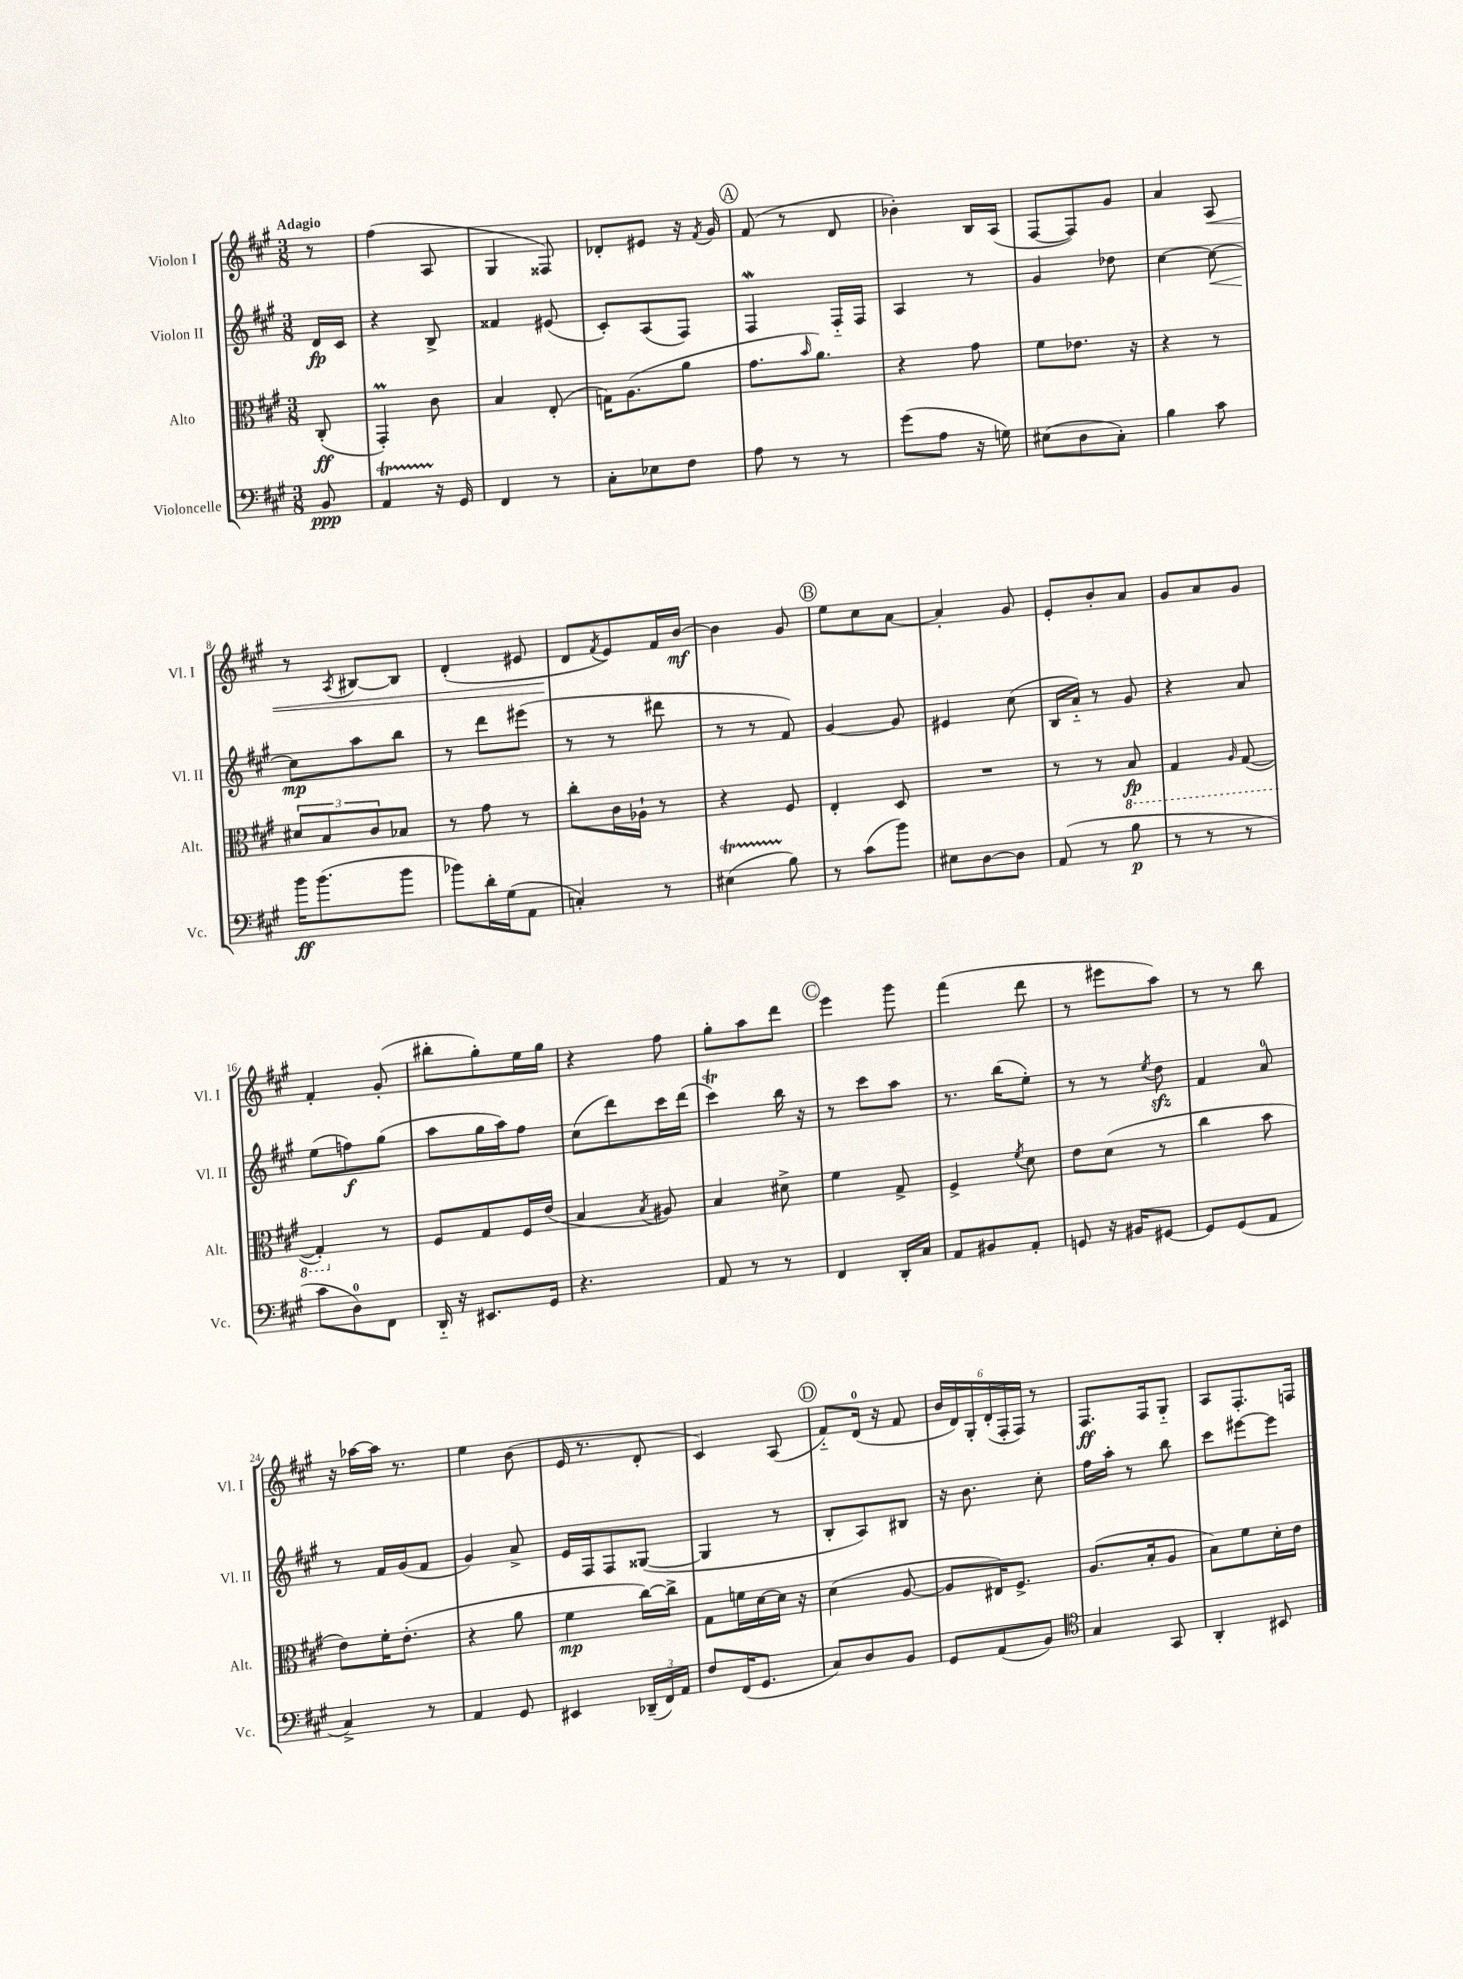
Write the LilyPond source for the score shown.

<<
\new StaffGroup <<
\new Staff = "s0" \with { instrumentName = "Violon I" shortInstrumentName = "Vl. I" } {
    \clef treble \key a \major \numericTimeSignature \time 3/8 \partial 8 \tempo "Adagio"
    r8 |
    fis''4( a8 |
    gis4 fisis8) |
    des'8-. eis'8 r16 \acciaccatura { fis'8 } gis'16 |
    \mark \markup { \circle "A" } fis'8( r8 d'8 |
    bes'4-.) b16 a16( |
    fis8~ fis8) gis'8 |
    a'4 a8\< |
    r8 \acciaccatura { a8 } bis8~ bis8 |
    d'4-.( eis'8 |
    d'8\! \acciaccatura { fis'8 } e'8) fis'16 b'16~\mf |
    b'4 gis'8 |
    \mark \markup { \circle "B" } e''8 cis''8 a'8~ |
    a'4-. gis'8 |
    e'8-. b'8-. a'8 |
    gis'8 a'8 gis'8 |
    fis'4-. gis'8-.( |
    bis''8-. gis''8-.) e''16 gis''16 |
    r4 fis''8 |
    gis''8-. a''8 d'''8 |
    \mark \markup { \circle "C" } e'''4 gis'''8 |
    fis'''4( d'''8 |
    r8 eis'''8 a''8) |
    r8 r8 b''8 |
    r16 aes''16~ aes''16 r8. |
    e''4 b'8( |
    e'16 r8. d'8-. |
    cis'4) a8( |
    \mark \markup { \circle "D" } fis'8-_) d'16-0( r16 fis'8 |
    \tuplet 6/4 { b'16 d'16) gis16-. d'16-.( fis16-. fis16) } r8 |
    fis8.\ff fis16 gis8-_ |
    a8 fis8.-. f16 \bar "|." |
}
\new Staff = "s1" \with { instrumentName = "Violon II" shortInstrumentName = "Vl. II" } {
    \clef treble \key a \major \numericTimeSignature \time 3/8 \partial 8
    d'16\fp cis'16 |
    r4 b8-> |
    fisis'4 eis'8( |
    cis'8-.) a8( fis8) |
    \mark \markup { \circle "A" } fis4\mordent fis16-_ fis16 |
    a4 r8 |
    gis'4 des''8 |
    cis''4~ cis''8~\< |
    cis''8\mp\! a''8 b''8 |
    r8 d'''8 eis'''8( |
    r8 r8 dis'''8 |
    r8 r8 fis'8) |
    \mark \markup { \circle "B" } gis'4~ gis'8 |
    eis'4 cis''8( |
    b16 a'16-_) r8 gis'8 |
    r4 a'8 |
    e''8( f''8\f) gis''8( |
    a''8 gis''16 a''16) fis''8 |
    cis''8( d'''8) cis'''16 d'''16( |
    cis'''4\trill) b''16 r16 |
    \mark \markup { \circle "C" } r8 cis'''8 a''8 |
    r8. b''16( e''8-.) |
    r8 r8 \acciaccatura { e''8 } d''8\sfz |
    fis'4 a'8-0 |
    r8 fis'16 gis'16( fis'8 |
    gis'4) a'8-> |
    e'16 fis16 fis8 gisis8~( |
    gisis4 r8 |
    \mark \markup { \circle "D" } b8-. a8) bis8 |
    r16 b'8. cis''8-. |
    fis''16 a''16-. r8 b''8 |
    cis'''8 eis'''8~ eis'''8 \bar "|." |
}
\new Staff = "s2" \with { instrumentName = "Alto" shortInstrumentName = "Alt." } {
    \clef alto \key a \major \numericTimeSignature \time 3/8 \partial 8
    cis8-.\ff( |
    gis,4-.\prall) cis'8 |
    b4 e8-.( |
    g16) a8.( a'8 |
    \mark \markup { \circle "A" } gis'8. \grace { b'16 } a'8.) |
    r4 gis'8 |
    fis'8 ees'8. r16 |
    r4 r8 |
    \tuplet 3/2 { dis'8 b8 cis'8 } bes8 |
    r8 gis'8 r8 |
    cis''8-. cis'16 aes16-! r8 |
    r4 fis8 |
    \mark \markup { \circle "B" } e4-. d8 |
    R4. |
    r8 r8 \ottava #-1 b,8\fp |
    gis,4 \grace { a,16 } gis,8~( |
    gis,4-.) \ottava #0 r8 |
    fis8 gis8 fis16 e'16( |
    b4 \acciaccatura { b8 } ais8) |
    b4 dis'8-> |
    \mark \markup { \circle "C" } fis'4 gis8-> |
    fis4-> \acciaccatura { fis'8 } d'8 |
    e'8 d'8( r8 |
    cis''4 b'8 |
    e'8) fis'16-. e'8.-.( |
    r4 a'8 |
    fis'4\mp cis''16~) cis''16-> |
    gis8 f'16 d'16~ d'16 r16 |
    \mark \markup { \circle "D" } d'4( a8~ |
    a8 eis16) fis8.-> |
    a8.( b16-. a8 |
    b8) fis'8 d'16-. e'16 \bar "|." |
}
\new Staff = "s3" \with { instrumentName = "Violoncelle" shortInstrumentName = "Vc." } {
    \clef bass \key a \major \numericTimeSignature \time 3/8 \partial 8
    b,8\ppp |
    a,4\startTrillSpan r16\stopTrillSpan gis,16 |
    fis,4 r8 |
    cis8-. ees8 fis8 |
    \mark \markup { \circle "A" } a8 r8 r8 |
    gis'8( a8 r16 g16) |
    eis8( d8 cis8-.) |
    b4 cis'8 |
    b'16\ff b'8.( b'8 |
    bes'8) d'16-. gis16( a,8 |
    c4-.) r8 |
    eis4\startTrillSpan( b8\stopTrillSpan) |
    \mark \markup { \circle "B" } r8 cis'8( b'8) |
    eis8 d8~ d8 |
    a,8( r8 b8\p |
    r8 r8 r8 |
    cis'8 d8-0) fis,8 |
    d,16-_ r16 eis,8. gis,16 |
    r4. |
    a,8 r8 r8 |
    \mark \markup { \circle "C" } fis,4 d,16-. cis16 |
    a,8 bis,8 a,8-. |
    g,8 r16 bis,16 gis,8~ |
    gis,8 gis,8( a,8 |
    cis4->) r8 |
    a,4 gis,8 |
    eis,4 \tuplet 3/2 { des,16--( fis,16) a,16 } |
    fis8 fis,16( gis,8. |
    \mark \markup { \circle "D" } cis8) d8 b,8 |
    gis,8 a,8( b,8) |
    \clef tenor gis4 gis,8 |
    a,4-. bis,8 \bar "|." |
}
>>
>>
